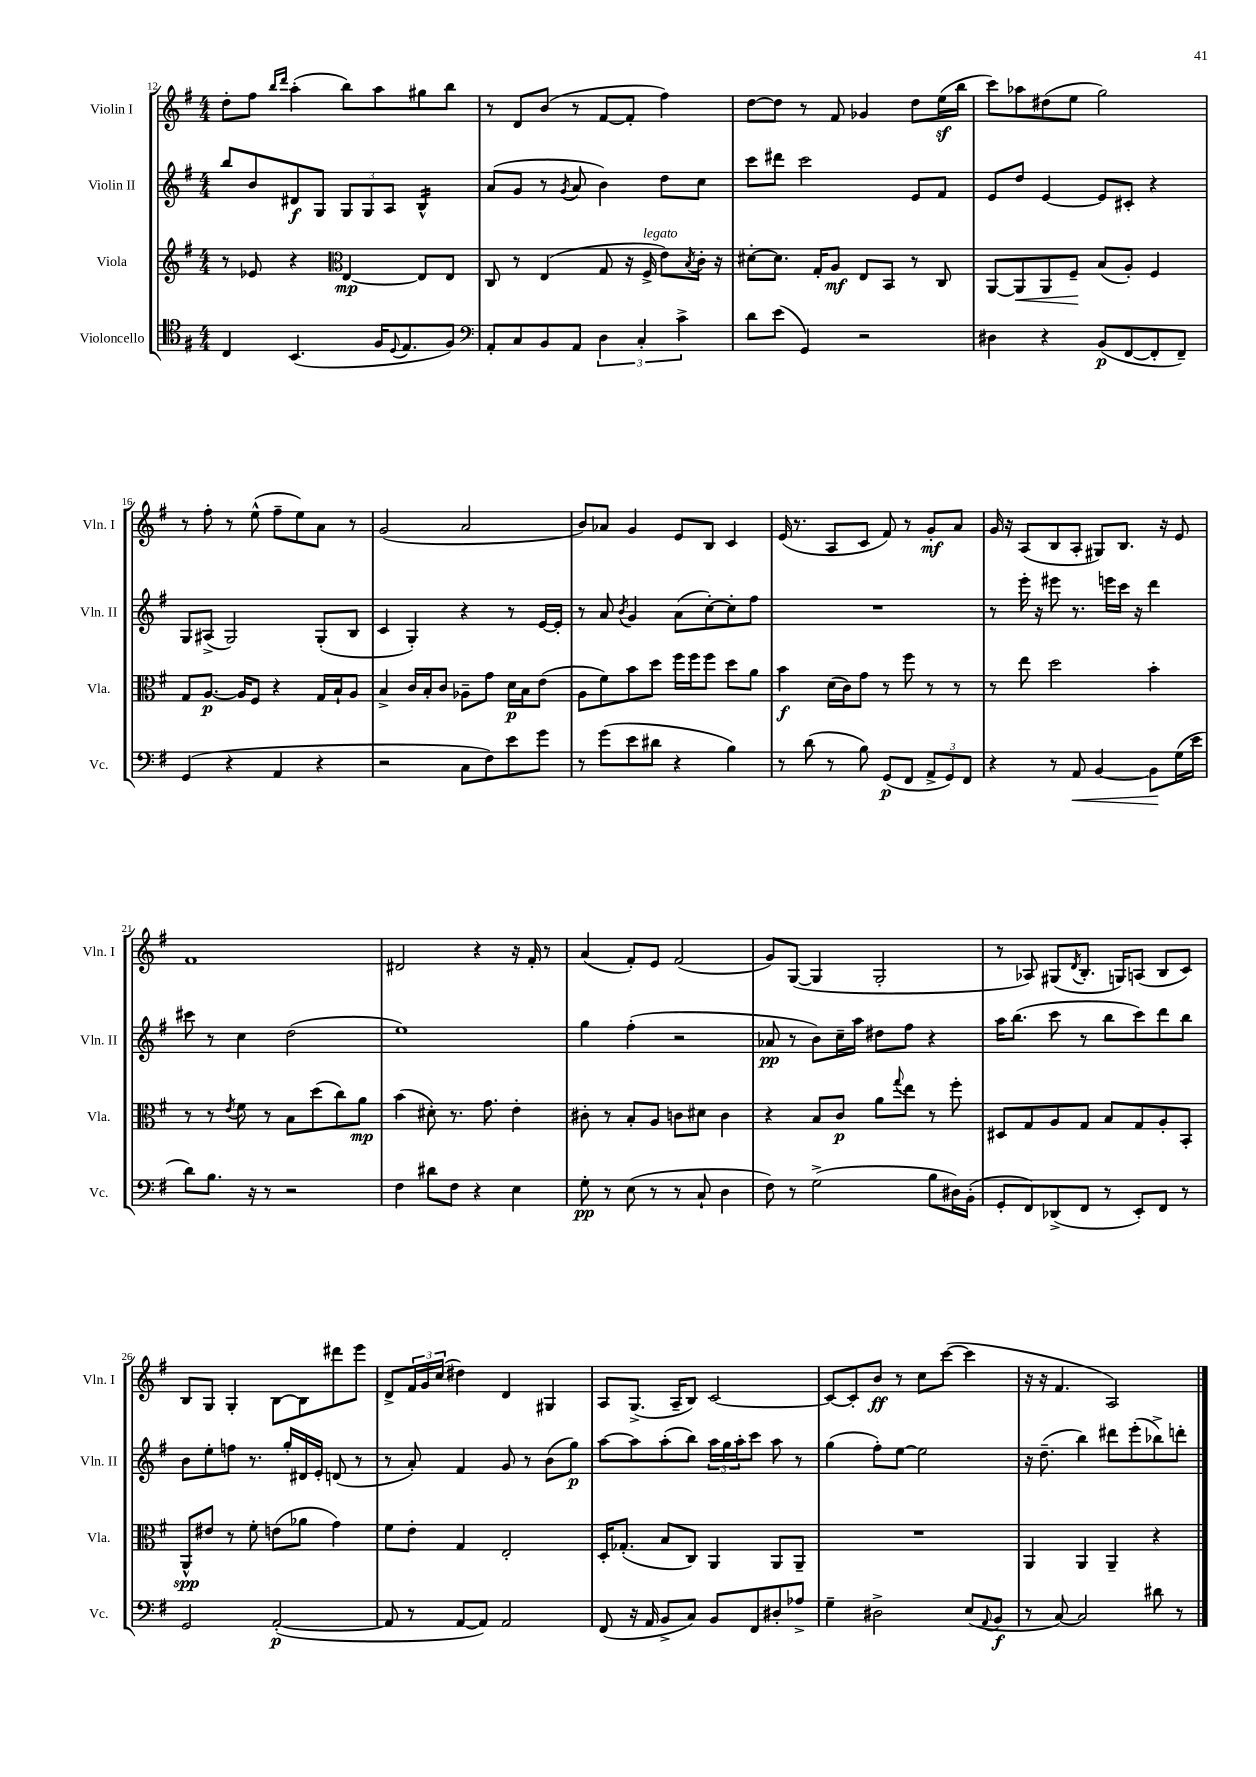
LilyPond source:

<<
\new StaffGroup <<
\new Staff = "s0" \with { instrumentName = "Violin I" shortInstrumentName = "Vln. I" } {
    \clef treble \key g \major \numericTimeSignature \time 4/4
    d''8-. fis''8 \grace { b''16 d'''16 } a''4-.( b''8) a''8 gis''8 b''8 |
    r8 d'8 b'8( r8 fis'8~ fis'8-. fis''4) |
    d''8~ d''8 r8 fis'8 ges'4 d''8 e''16\sf( b''16 |
    c'''8) aes''8 dis''8( e''8 g''2) |
    r8 fis''8-. r8 e''8-^( fis''8-- e''8) a'8 r8 |
    g'2( a'2 |
    b'8) aes'8 g'4 e'8 b8 c'4 |
    e'16( r8. a8 c'8 fis'8) r8 g'8-.\mf a'8 |
    g'16 r16 a8( b8 a8-. gis8) b8. r16 e'8 |
    fis'1 |
    dis'2 r4 r16 fis'16-. r8 |
    a'4( fis'8-.) e'8 fis'2( |
    g'8) g8~( g4 g2-. |
    r8 aes8) gis8( \acciaccatura { d'8 } b8.-. g16) a8( b8 c'8) |
    b8 g8 g4-. b8~ b8 dis'''8 e'''8 |
    d'8-> \tuplet 3/2 { fis'16 g'16 c''16( } dis''4) d'4 gis4 |
    a8 g8.->( a16-- b8) c'2~ |
    c'8~ c'8-. b'8\ff r8 c''8 c'''8~( c'''4 |
    r16 r16 fis'4. a2) \bar "|." |
}
\new Staff = "s1" \with { instrumentName = "Violin II" shortInstrumentName = "Vln. II" } {
    \clef treble \key g \major \numericTimeSignature \time 4/4
    b''8 b'8 dis'8\f g8 \tuplet 3/2 { g8 g8 a8 } b4:16-^ |
    a'8( g'8 r8 \acciaccatura { g'8 } a'8 b'4) d''8 c''8 |
    c'''8 dis'''8 c'''2 e'8 fis'8 |
    e'8 d''8 e'4~ e'8 cis'8-. r4 |
    g8 ais8->( g2) g8-.( b8 |
    c'4 g4-.) r4 r8 e'16~ e'16-. |
    r8 a'8 \acciaccatura { b'8 } g'4 a'8( c''8~-.) c''8-. fis''8 |
    R1 |
    r8 e'''16-. r16 eis'''8 r8. e'''16 c'''16 r16 d'''4 |
    cis'''8 r8 c''4 d''2( |
    e''1) |
    g''4 fis''4-.( r2 |
    aes'8\pp r8 b'8) c''16-- a''16 dis''8 fis''8 r4 |
    a''16 b''8.( c'''8 r8 b''8 c'''8) d'''8 b''8 |
    b'8 e''8-. f''8 r8. g''16-. dis'16 e'16-. d'8( r8 |
    r8 a'8-.) fis'4 g'8 r8 b'8( g''8\p) |
    a''8~ a''8 a''8-.( b''8) \tuplet 3/2 { a''16 g''16 a''16-. } c'''8 a''8 r8 |
    g''4( fis''8-.) e''8~ e''2 |
    r16 d''8.--( b''4) dis'''8 e'''8-.( bes''8->) d'''8-. \bar "|." |
}
\new Staff = "s2" \with { instrumentName = "Viola" shortInstrumentName = "Vla." } {
    \clef treble \key g \major \numericTimeSignature \time 4/4
    r8 ees'8 r4 \clef alto e4~\mp e8 e8 |
    c8 r8 e4( g8 r16 fis16->^\markup { \italic "legato" } e'8) \acciaccatura { b8 } c'16-. r16 |
    dis'8~-. dis'8. g16-. a8\mf e8 b,8 r8 c8 |
    a,8~ a,8\< a,8 fis8--\! b8( a8-.) fis4 |
    g8 a8.~\p a16 fis8 r4 g16 b16-! a8 |
    b4-> c'16 b16-. c'8 aes8-- g'8 d'16\p b16 e'8( |
    a8 fis'8) b'8 d''8 fis''16 fis''16 fis''8 d''8 a'8 |
    b'4\f d'16( c'16) g'8 r8 fis''8 r8 r8 |
    r8 e''8 d''2 b'4-. |
    r8 r8 \acciaccatura { e'8 } fis'8 r8 b8 d''8( c''8) a'8\mp |
    b'4( dis'8-.) r8. g'8. e'4-. |
    cis'8-. r8 b8-. a8 c'8 dis'8 c'4 |
    r4 b8 c'8\p a'8 \appoggiatura { g''8 } e''8 r8 fis''8-. |
    dis8 g8 a8 g8 b8 g8 a8-. b,8-. |
    a,8-^\spp eis'8 r8 fis'8-. e'8( aes'8 g'4) |
    fis'8 e'8-. g4 e2-. |
    d16-. ges8.-.( b8 c8) a,4 a,8 a,8-- |
    R1 |
    a,4 a,4 a,4-- r4 \bar "|." |
}
\new Staff = "s3" \with { instrumentName = "Violoncello" shortInstrumentName = "Vc." } {
    \clef tenor \key g \major \numericTimeSignature \time 4/4
    c4 b,4.( fis16 \appoggiatura { d8 } e8. fis8) |
    \clef bass a,8-. c8 b,8 a,8 \tuplet 3/2 { d4 c4-. c'4-> } |
    d'8 e'8( g,4) r2 |
    dis4 r4 b,8\p( fis,8~ fis,8-. fis,8--) |
    g,4( r4 a,4 r4 |
    r2 c8 fis8) e'8 g'8 |
    r8 g'8( e'8 dis'8 r4 b4) |
    r8 d'8( r8 b8) g,8\p( fis,8 \tuplet 3/2 { a,8-> g,8) fis,8 } |
    r4 r8 a,8\< b,4~ b,8\! g16( e'16 |
    d'8) b8. r16 r8 r2 |
    fis4 dis'8 fis8 r4 e4 |
    g8-.\pp r8 e8( r8 r8 c8-! d4 |
    fis8) r8 g2->( b8 dis16) b,16-.( |
    g,8-. fis,8) des,8->( fis,8 r8 e,8-.) fis,8 r8 |
    g,2 a,2~-.\p( |
    a,8 r8 a,8~ a,8) a,2 |
    fis,8( r16 a,16 b,8-> c8) b,8 fis,8 dis8-. aes8-> |
    g4-- dis2-> e8( \appoggiatura { a,8 } b,8\f |
    r8 c8~) c2 dis'8 r8 \bar "|." |
}
>>
>>
\layout { \context { \Score currentBarNumber = #12 } }
